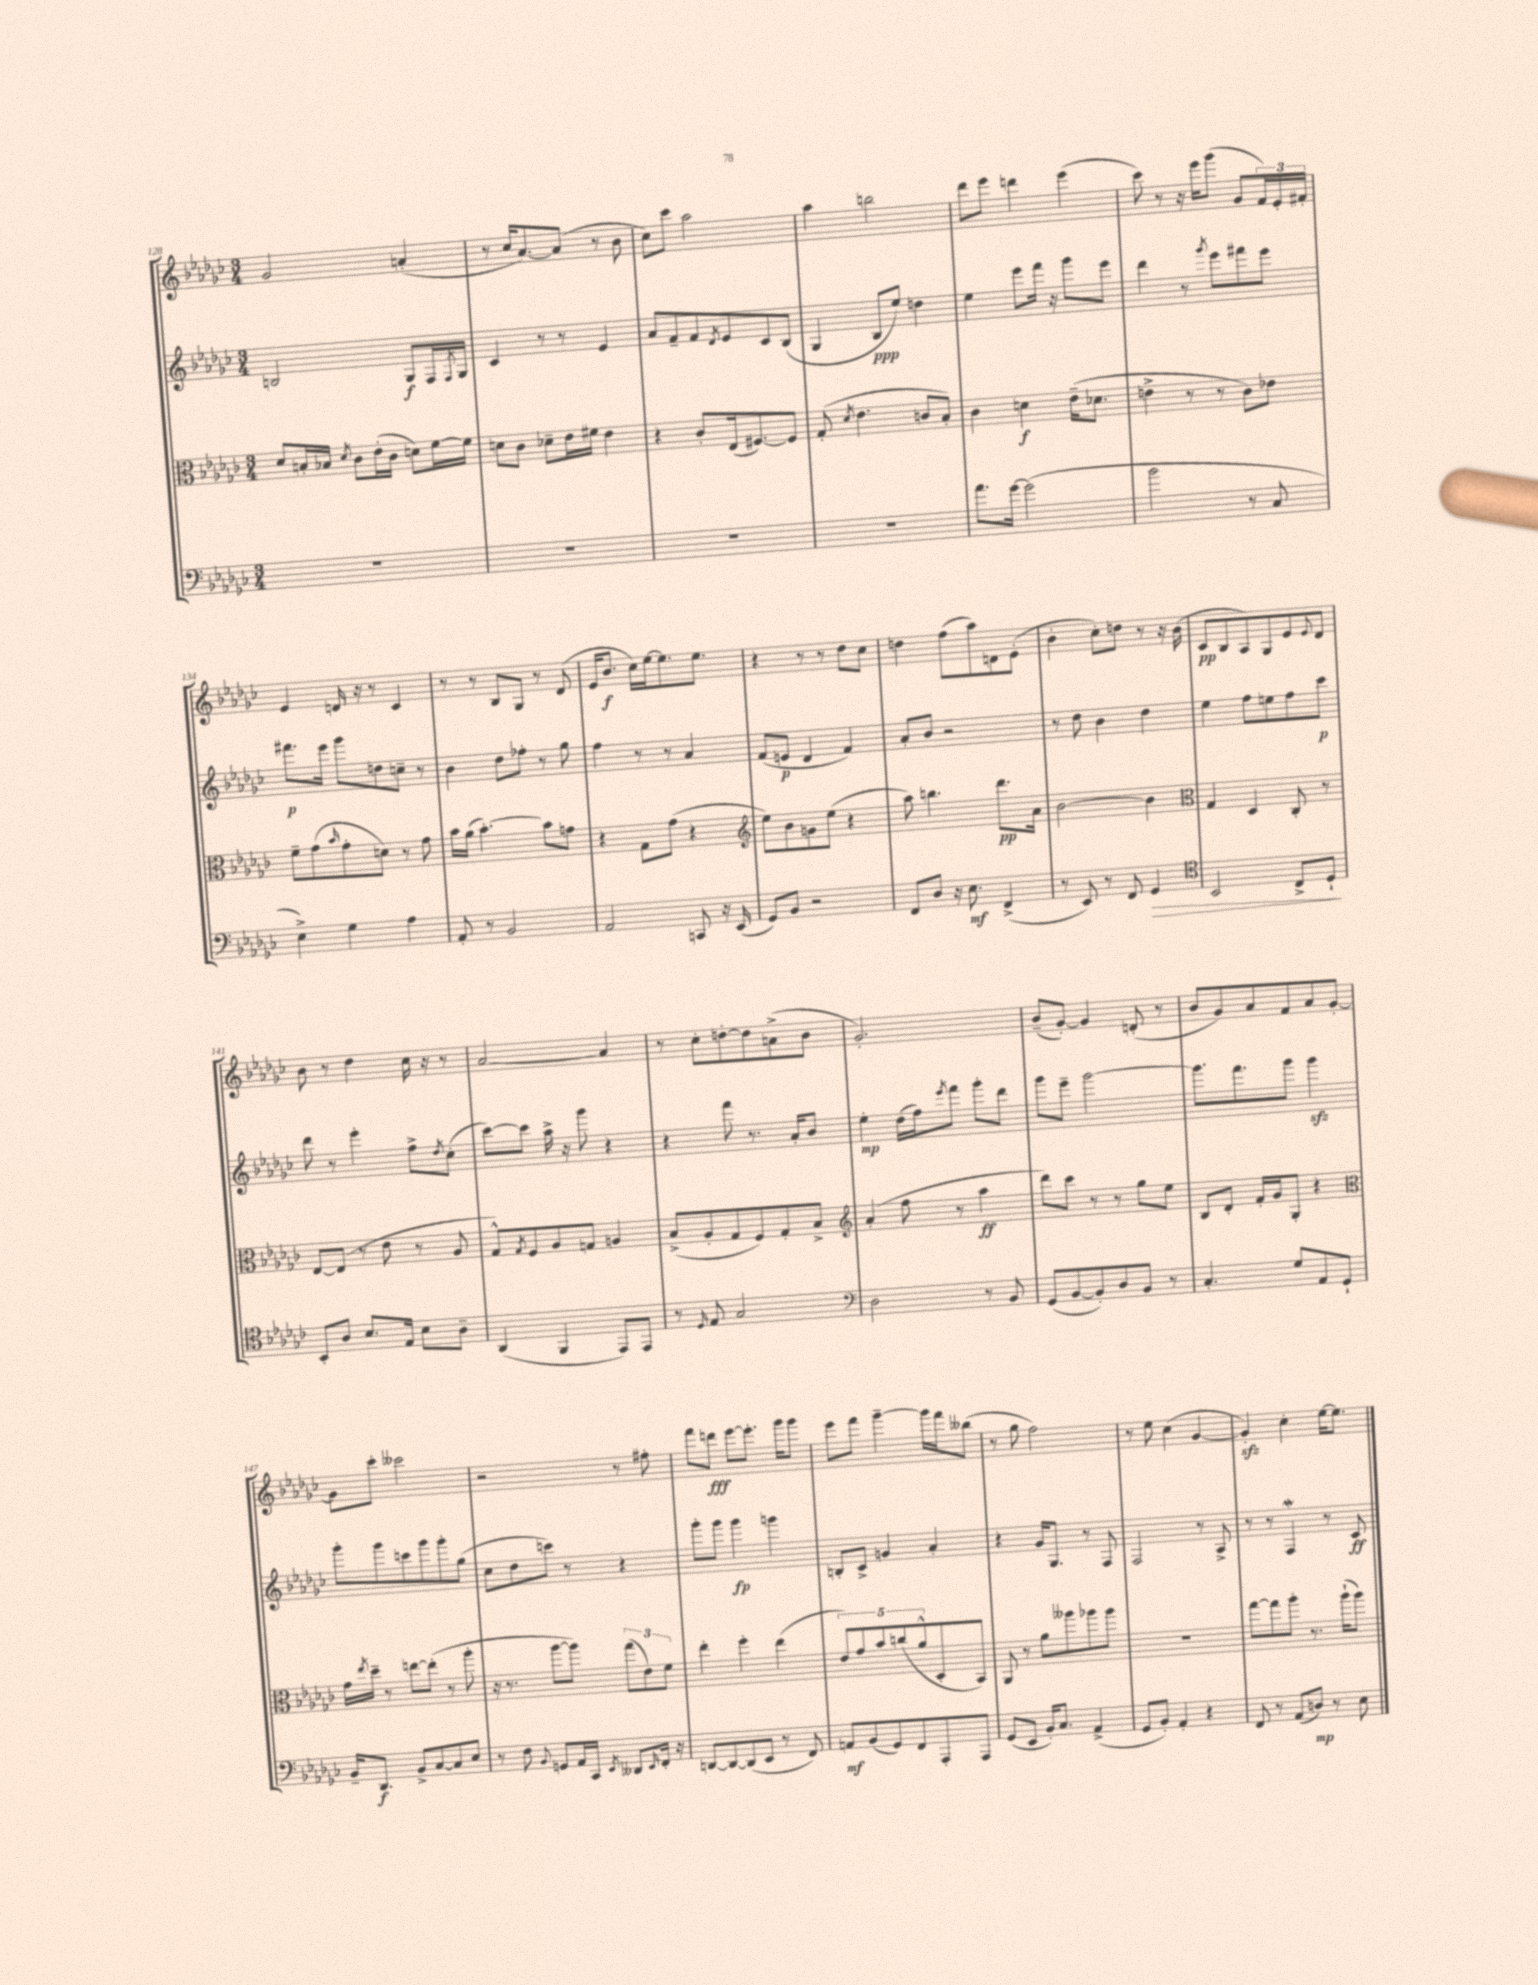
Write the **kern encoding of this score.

**kern	**kern	**kern	**kern
*staff4	*staff3	*staff2	*staff1
*clefF4	*clefC3	*clefG2	*clefG2
*k[b-e-a-d-g-c-]	*k[b-e-a-d-g-c-]	*k[b-e-a-d-g-c-]	*k[b-e-a-d-g-c-]
*M3/4	*M3/4	*M3/4	*M3/4
2.r	8d-/L	2B/	2g-/
.	16B'/L	.	.
.	16B-/JJ	.	.
.	8qd-/	.	.
.	8c-\L	.	.
.	(16e-'\L	.	.
.	16c-\JJ	.	.
.	8d\L)	8G-/L	(4a'/
.	[16f\L	16F/L	.
.	.	8qF/	.
.	16f\]JJ	16G-/JJ	.
=	=	=	=
2.r	8d\L	4c-/	8r
.	8c-\J	.	16cc-/LK
.	.	.	[8.a-/)
.	8d-~\L	8r	.
.	16e-\L	8r	(8a-/]J
.	16f#\JJ	.	.
.	4e-\	4e-/	8r
.	.	.	8b-\
=	=	=	=
2.r	4r	8a-/L	8cc-\L)
.	.	8f~/	8ccc-\J
.	8c-'/L	8f/	2aa-\
.	.	8qd-/	.
.	(16E-/k	8e-/	.
.	[8.F#/)	.	.
.	.	8c-/	.
.	8F#/]J	(8B-/J	.
=	=	=	=
2.r	(8G-'/	4G-/	4aa-\
.	8qd-/	.	.
.	4.e-\	.	.
.	.	8B-/L	2bb\
.	.	8ee-/J)	.
.	8c/L	4dd\	.
.	8B-'/J)	.	.
=	=	=	=
8.a-\L	4c-\	4ee-\	8ddd-\L
.	.	.	8eee-\J
[16g-\Jk	.	.	.
(2g-\]	4d\	8eee-\L	4ddd\
.	.	16fff\Jk	.
.	.	16r	.
.	(16e-~\LK	8ggg-\L	(4eee-\
.	8.d-\J	.	.
.	.	8eee-\J	.
=	=	=	=
2b-\	4e^\	4ddd-\	8ccc-\)
.	.	.	8r
.	8r	8r	16r
.	.	.	16eee-\LK
.	.	8qggg-/	.
.	8r	8eee-\L	(8ggg-\J
8r	8c-\L)	8fff#\	8g-/L
8C-/	8e-\J	8eee-\J	24f/L)
.	.	.	24e-'/
.	.	.	24f#'/JJ
=	=	=	=
4E-^\)	8f~\L	8.fff#\L	4e-/
.	(8g-\	.	.
.	.	16eee-\Jk	.
.	16qqb-/	.	.
4G-\	8g-'\	8ggg-\L	16d/
.	.	.	16r
.	8d\J)	8dd\	8r
4A-\	8r	8cc~\J	4c-/
.	8g-\	8r	.
=	=	=	=
8AA-'/	16b-\LL	4b-\	8r
.	(16a-\JJ	.	.
8r	[4.b-'\)	.	8r
2BB-/	.	8dd-\L	8B-/L
.	.	8ff-'\J	8G-/J
.	8b-\]L	8r	8r
.	8g\J	8gg-\	(8d-/
=	=	=	=
2AA-/	4r	4ff\	16e-/LK
.	.	.	8.b-/J
.	8G-\L	8r	16cc-\LL)
.	.	.	[16ee-\J
.	(8g-\J	8r	8.ee-\]
8CC/	4r	4a-/	.
.	.	.	8.ee-\J
16r	.	.	.
(16EE-/	.	.	.
=	=	=	=
*	*clefG2	*	*
8GG-/L)	8ee-\L)	(8f/L	4r
8BB-/J	8b-\	8e/J	.
2r	8g\	4d-/	8r
.	(8ee-\J	.	8r
.	4r	4f/)	8dd-\L
.	.	.	8cc-\J
=	=	=	=
8FF/L	8aa-\)	8a-'/L	4dd\
8D-/J	4.bb\	8b-/J	.
16r	.	2r	(8ff\L
8.E-\	.	.	.
.	.	.	8aa-\)
(4FF^/	8.ddd-\L	.	8d\
.	.	.	(8e-'\J
.	16a-\Jk	.	.
=	=	=	=
8r	[2b-\	8r	4b-'\
8EE-/)	.	8dd-\	.
8r	.	4b-\	8cc-'\L)
8FF/	.	.	8dd\J
4GG-/	4b-\]	4dd-\	8r
.	.	.	16r
.	.	.	(16b-\
=	=	=	=
*clefC4	*clefC3	*	*
2BB-/	4G-/	4ee-\	8c-/L
.	.	.	8B-/
.	4D-/	8ff\L	8A-/)
.	.	8ee\	8G-/
8C-^/L	8C-'/	8ff\	8e-/
.	.	.	8qqe-/
8D-`/J	8r	8ccc-\J	8d-/J
=	=	=	=
8BB-'/L	[8E-/L	8ddd-\	8b-\
8A-/J	(8E-/]J	8r	8r
8.B-/L	8r	4eee-'\	4dd-\
.	8e-\	.	.
16E-/Jk	.	.	.
8B-\L	8r	8ff^\L	16cc-\
.	.	.	16r
.	.	8qdd-/	.
8A-~\J	8A-/	(8cc-'\J	8r
=	=	=	=
(4AA-/	8G-^^/L)	[8ccc-\L)	[2a-/
.	8qG-/	.	.
.	8F/	8ccc-\]J	.
4FF/	8A-/	16aa-^\	.
.	.	16r	.
.	8G/J	8ggg-\	.
8EE-/L)	4A/	4r	4a-/]
8EE-/J	.	.	.
=	=	=	=
8r	(8B-^/L	4r	8r
16qqD-/	.	.	.
8E-/	8A-'/	.	8cc-'\L
2G-/	8G-/	8fff\	[8dd'\
.	8F/)	8.r	8dd\]
.	8G-'/	.	(8a^\
.	.	16a-'/LK	.
.	8B-^/J	8b-/J	8b-\J
=	=	=	=
*clefF4	*clefG2	*	*
2D-\	(4a-'/	4ee-'\	2.g-'/)
.	8ff\	(16dd-\LL	.
.	.	16ff\J)	.
.	.	8qeee-/	.
.	8r	8fff\J	.
8r	4aa-\	8ggg-'\L	.
8BB-/	.	8ddd-\J	.
=	=	=	=
(8GG-/L	8ddd-\L)	8ggg-\L	(8b-~/L
[8BB-/	8ccc-\J	8eee-~\J	[8g-'/J)
8BB-'/])	8r	[2ggg-\	4g-/]
8D-/	8r	.	.
8BB-/J	8gg-\L	.	(8d'/
8r	8ee-\J	.	8r
=	=	=	=
4.C-'/	8B-/L	8.ggg-\]L	8b-/L
.	8d-'/J	.	8g-/)
.	.	8.fff\	.
.	16f'/LL	.	8a-/
.	16g-/J	.	.
8G-/L	8G-'/J	8ggg-\J	8f/
8AA-/	4r	4ggg-\	8a-/
8GG-`/J	.	.	[8g-'/J
=	=	=	=
*	*clefC3	*	*
16BB-~/LK	16g-\LL	8ggg-'\L	8g-\]L
.	8qee-/	.	.
8.DD-/J	16dd-~\JJ	.	.
.	8r	8ggg-\	8ccc-'\J
8BB-^/L	[8ee\L	8ccc\	2ccc--\
[8C-/	(8ee'\]J	8ggg-\	.
8C-/]	8r	8ggg-'\	.
8E-/J	8aa-'\	(8gg-\J	.
=	=	=	=
8r	16r	8cc-\L	2r
.	8.r	.	.
8F\	.	8dd-\	.
8qqBB-/	.	.	.
8GG/L	[8aa-\L	8ccc\J)	.
16AA-/L	8aa-\]J)	8r	.
16CC-/JJ	.	.	.
8qEE-/	.	.	.
8DD--/L	(12gg-\L	4r	8r
.	12e-\)	.	.
16qqEE-/	.	.	.
16FF'/Jk	.	.	8ff#'\
.	12f\J	.	.
16r	.	.	.
=	=	=	=
[8DD/L	4ee-'\	8ggg-'\L	8fff\L
8DD/_	.	8ggg-\J	8ddd\J
(8DD/]	4ff'\	4ggg-\	[8eee-\L
8EE-/J	.	.	8.eee-'\]J
8r	(4ee-\	4ggg\	.
.	.	.	16ggg-\LK
8FF/)	.	.	8ggg-\J
=	=	=	=
8AA/L	10e-/L)	8B'/L	8eee-\L
.	10g-/	.	.
(8BB-/	.	8c-^/J	8fff\J
.	10b-/	.	.
8GG-/)	.	4g/	[4ggg-~\
.	(10cc/	.	.
8FF/	.	.	.
.	10a-^^/	.	.
8AAA-'/	8D-'/	4a-'/	16ggg-\]LL
.	.	.	16fff\J
8AAA-/J	8BB-/J)	.	(8bb--\J
=	=	=	=
(8GG-/L	8AA-/	4r	8r
8EE-/J	8r	.	8gg-\
16BB-'/LK)	8a-\L	16g-/LK	2ff\)
8.C-/J	.	8.G-/J	.
.	8aa--\	.	.
(4AA-^/	8aa-\	8r	.
.	8aa-\J	8F/	.
=	=	=	=
8GG-/L	2.r	2F/	8r
8BB-'/J)	.	.	8ee-\
4AA-'/	.	.	(4cc-\
4r	.	8r	[4g-/
.	.	8A-^/	.
=	=	=	=
8FF/	[8gg-\L	8r	4g-'/])
8r	8gg-\]	8r	.
(8AA-/L	8aa-'\J	4F/	4cc-'\
8D/J)	8.r	.	.
8r	.	8r	[16ee-\LK
.	(16aa-`\LK	.	8.ee-\]J
8E-\	8aa-\J)	8c-/	.
==	==	==	==
*-	*-	*-	*-
